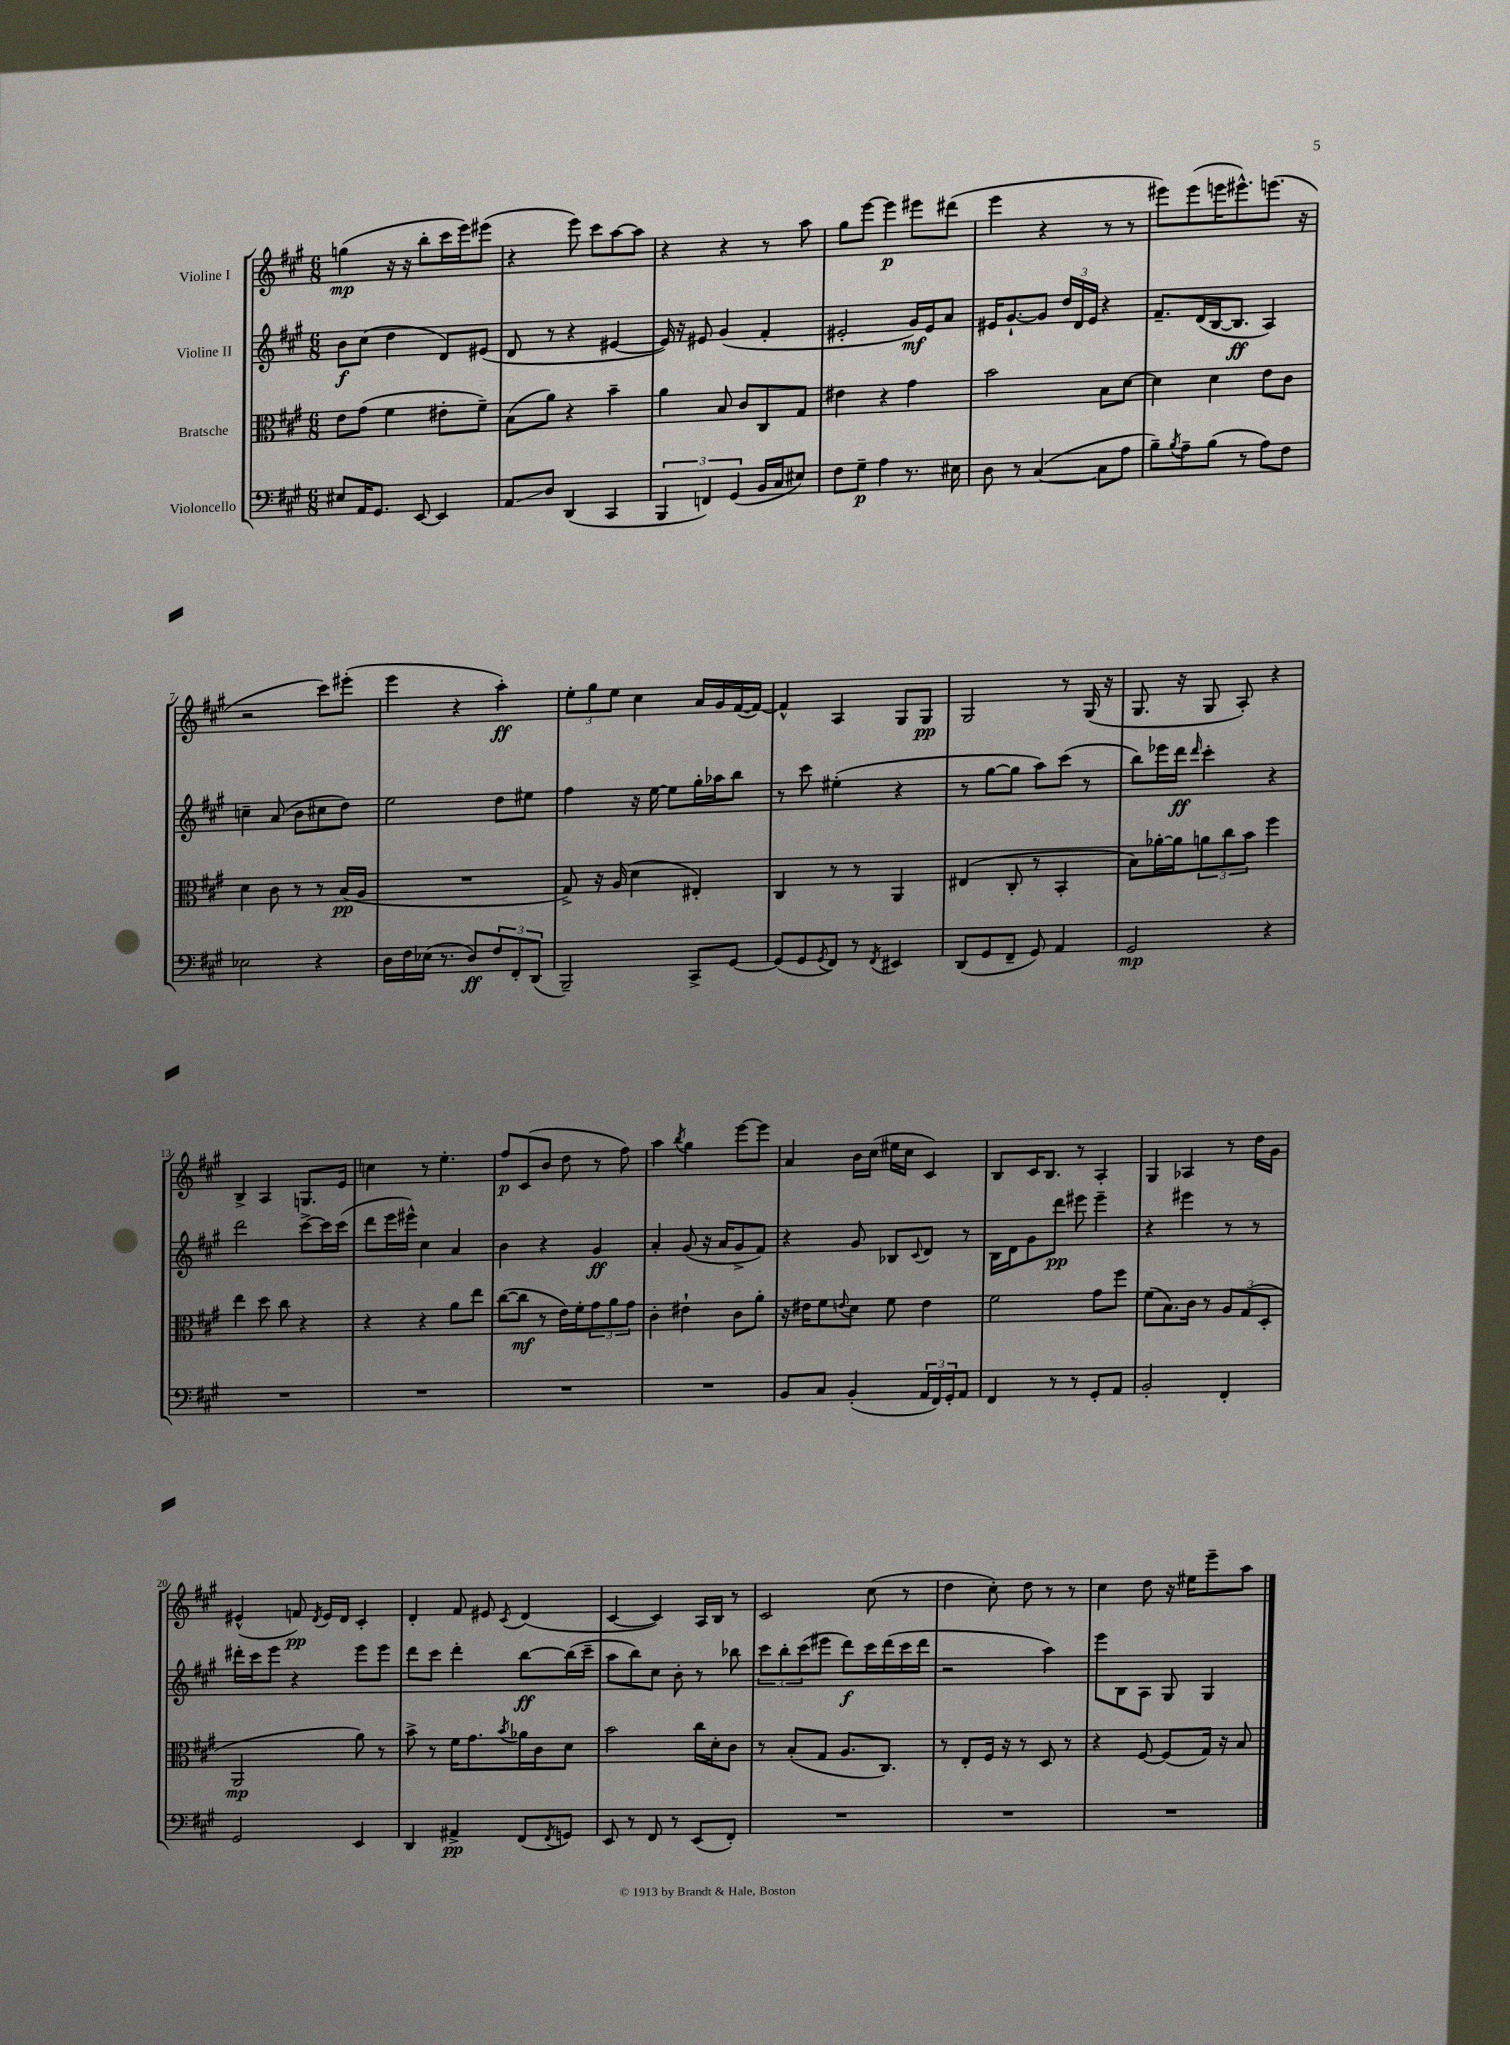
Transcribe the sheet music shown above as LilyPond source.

<<
\new StaffGroup <<
\new Staff = "s0" \with { instrumentName = "Violine I" } {
    \clef treble \key a \major \numericTimeSignature \time 6/8
    g''4\mp( r16 r16 b''8-. cis'''16 e'''16) eis'''8( |
    r4 e'''8) cis'''8 a''8~ a''8 |
    r4 r4 r8 a''8 |
    gis''8 e'''8~ e'''4\p eis'''8 dis'''8( |
    e'''4 r4 r8 r8 |
    eis'''8) eis'''8( e'''16 eis'''8.-^) e'''8.( r16 |
    r2 cis'''8) eis'''8-.( |
    e'''4 r4 a''4-.\ff) |
    \tuplet 3/2 { e''8-. gis''8 e''8 } cis''4 a'16 gis'16 fis'16~( fis'16~) |
    fis'4-^ a4 gis8 gis8\pp |
    gis2 r8 gis16( r16 |
    gis8. r16 gis8 a8-.) r4 |
    b4-> a4 g8. e'16 |
    c''4 r8 e''4.-. |
    fis''8\p cis'8( b'8 d''8 r8 fis''8) |
    a''4 \acciaccatura { b''8 } gis''4 e'''8~ e'''8 |
    a'4 b'16 cis''16( eis''16 cis''16 cis'4) |
    b8 cis'16 b8. r8 a4-. |
    gis4 aes4 r8 d''16 gis'16 |
    eis'4-^( f'8\pp) \acciaccatura { d'8 } eis'16 d'16 cis'4-. |
    d'4-. fis'8 eis'8 \acciaccatura { cis'8 } d'4( |
    cis'4~ cis'4) a16 b16 r8 |
    cis'2 cis''8( r8 |
    d''4 cis''8-.) d''8 r8 r8 |
    cis''4 d''8 r16 eis''16 e'''8-- a''8 \bar "|." |
}
\new Staff = "s1" \with { instrumentName = "Violine II" } {
    \clef treble \key a \major \numericTimeSignature \time 6/8
    b'8\f cis''8( d''4 d'8) eis'8( |
    d'8 r8 r4 eis'4~ |
    eis'16) r16 eis'8 gis'4( fis'4-. |
    eis'2-. gis'16\mf) eis'16 a'8 |
    eis'16 gis'8.~-! gis'8 \tuplet 3/2 { d''16 d'16 eis'16 } r4 |
    fis'8.-- d'16( b16~ b8.\ff a4) |
    c''4-- a'8( b'8 cis''8 d''8) |
    e''2 d''8 eis''8 |
    fis''4 r16 e''16~ e''8 gis''16-. aes''16 b''8 |
    r8 cis'''8 eis''4-.( r4 |
    r8 gis''8~ gis''8 a''8) cis'''8( r8 |
    b''8) ees'''16 d'''16\ff \grace { d'''16 } cis'''4-. r4 |
    d'''2 cis'''8~-> cis'''16 cis'''16( |
    d'''8 e'''16 eis'''16-^) cis''4 a'4 |
    b'4 r4 gis'4\ff |
    a'4-. gis'8( r16 a'16 gis'8-> fis'8) |
    r4 gis'8 bes8 \appoggiatura { cis'8 } d'8 r8 |
    b16 d'16 gis'8 d'''8\pp eis'''8 eis'''4-- |
    r4 eis'''4 r8 r8 |
    dis'''16-. cis'''16 e'''8 r4 e'''8 e'''8 |
    d'''8 cis'''8 d'''4-. b''8~\ff b''16( cis'''16-- |
    a''8 b''8) cis''8 b'8-. r8 bes''8 |
    \tuplet 3/2 { cis'''8 b''8-. cis'''8( } eis'''8 d'''8\f) cis'''16 d'''16( cis'''16 d'''16 |
    r2 a''4) |
    e'''8 b8 a8 gis8 gis4 \bar "|." |
}
\new Staff = "s2" \with { instrumentName = "Bratsche" } {
    \clef alto \key a \major \numericTimeSignature \time 6/8
    e'8 gis'8( fis'4 eis'8-. fis'8--) |
    b8( a'8) r4 b'4-- |
    a'4 b8 cis'8 cis8 gis8 |
    eis'4 r4 gis'4 |
    b'2 b8 d'8~ |
    d'4 d'4 e'8 cis'8 |
    d'4 cis'8 r8 r8 b16\pp( a16 |
    R2. |
    gis8->) r16 a16( d'4 eis4-.) |
    cis4 r8 r8 a,4 |
    eis4( cis8-. r8 b,4-. |
    b8) aes'16~-. aes'16 \tuplet 3/2 { a'8 cis''8 b'8 } fis''4 |
    e''4 d''8 cis''8 r4 |
    r4 r4 a'8 e''8 |
    cis''8~( cis''8\mf r8 e'16) fis'16-. \tuplet 3/2 { gis'8 a'8 gis'8 } |
    cis'4-. eis'4-! cis'8 a'8-. |
    r16 eis'16 fis'8 \appoggiatura { e'8 } d'8 fis'8 e'4 |
    fis'2 gis'8 fis''8 |
    fis'8( b8.) cis'16 r8 \tuplet 3/2 { a8 gis8( d8-. } |
    a,2\mp a'8) r8 |
    b'8-> r8 fis'16 gis'8. \acciaccatura { b'8 } aes'16 cis'16 d'8 |
    b'2 cis''16 d'16-. cis'8 |
    r8 b8-.( gis8 a8. cis8.) |
    r8 e8-. fis16 r16 r8 d8 r8 |
    r4 fis8~ fis8( gis16) r16 b8 \bar "|." |
}
\new Staff = "s3" \with { instrumentName = "Violoncello" } {
    \clef bass \key a \major \numericTimeSignature \time 6/8
    eis8 a,16 gis,8. e,8~ e,4 |
    a,8\glissando d8 d,4( cis,4 |
    \tuplet 3/2 { b,,4 f,4) gis,4( } b,16 cis16 eis8) |
    fis8 gis8--\p a4 r8. eis16 |
    d8 r8 cis4~( cis8 a8 |
    b8--) \acciaccatura { b8 } a8-- b8( r8 a8) fis8 |
    ees2 r4 |
    d16 fis16 ees16( r8. d8\ff) \tuplet 3/2 { fis8 fis,8-. d,8( } |
    b,,2--) cis,8-> gis,8~ |
    gis,8( gis,8 \acciaccatura { gis,8 } fis,8) r8 \acciaccatura { fis,8 } eis,4 |
    d,8( gis,8 fis,8-- gis,8) a,4 |
    gis,2\mp r4 |
    R2. |
    R2. |
    R2. |
    R2. |
    b,8 cis8 b,4-.( \tuplet 3/2 { a,16 fis,16) gis,16-. } a,8 |
    fis,4 r8 r8 gis,8-. a,8 |
    b,2-. fis,4-. |
    gis,2 e,4 |
    d,4 ais,4->\pp fis,8( \acciaccatura { fis,8 } g,8) |
    e,8 r8 fis,8 r8 e,8( fis,8-.) |
    R2. |
    R2. |
    R2. \bar "|." |
}
>>
>>
